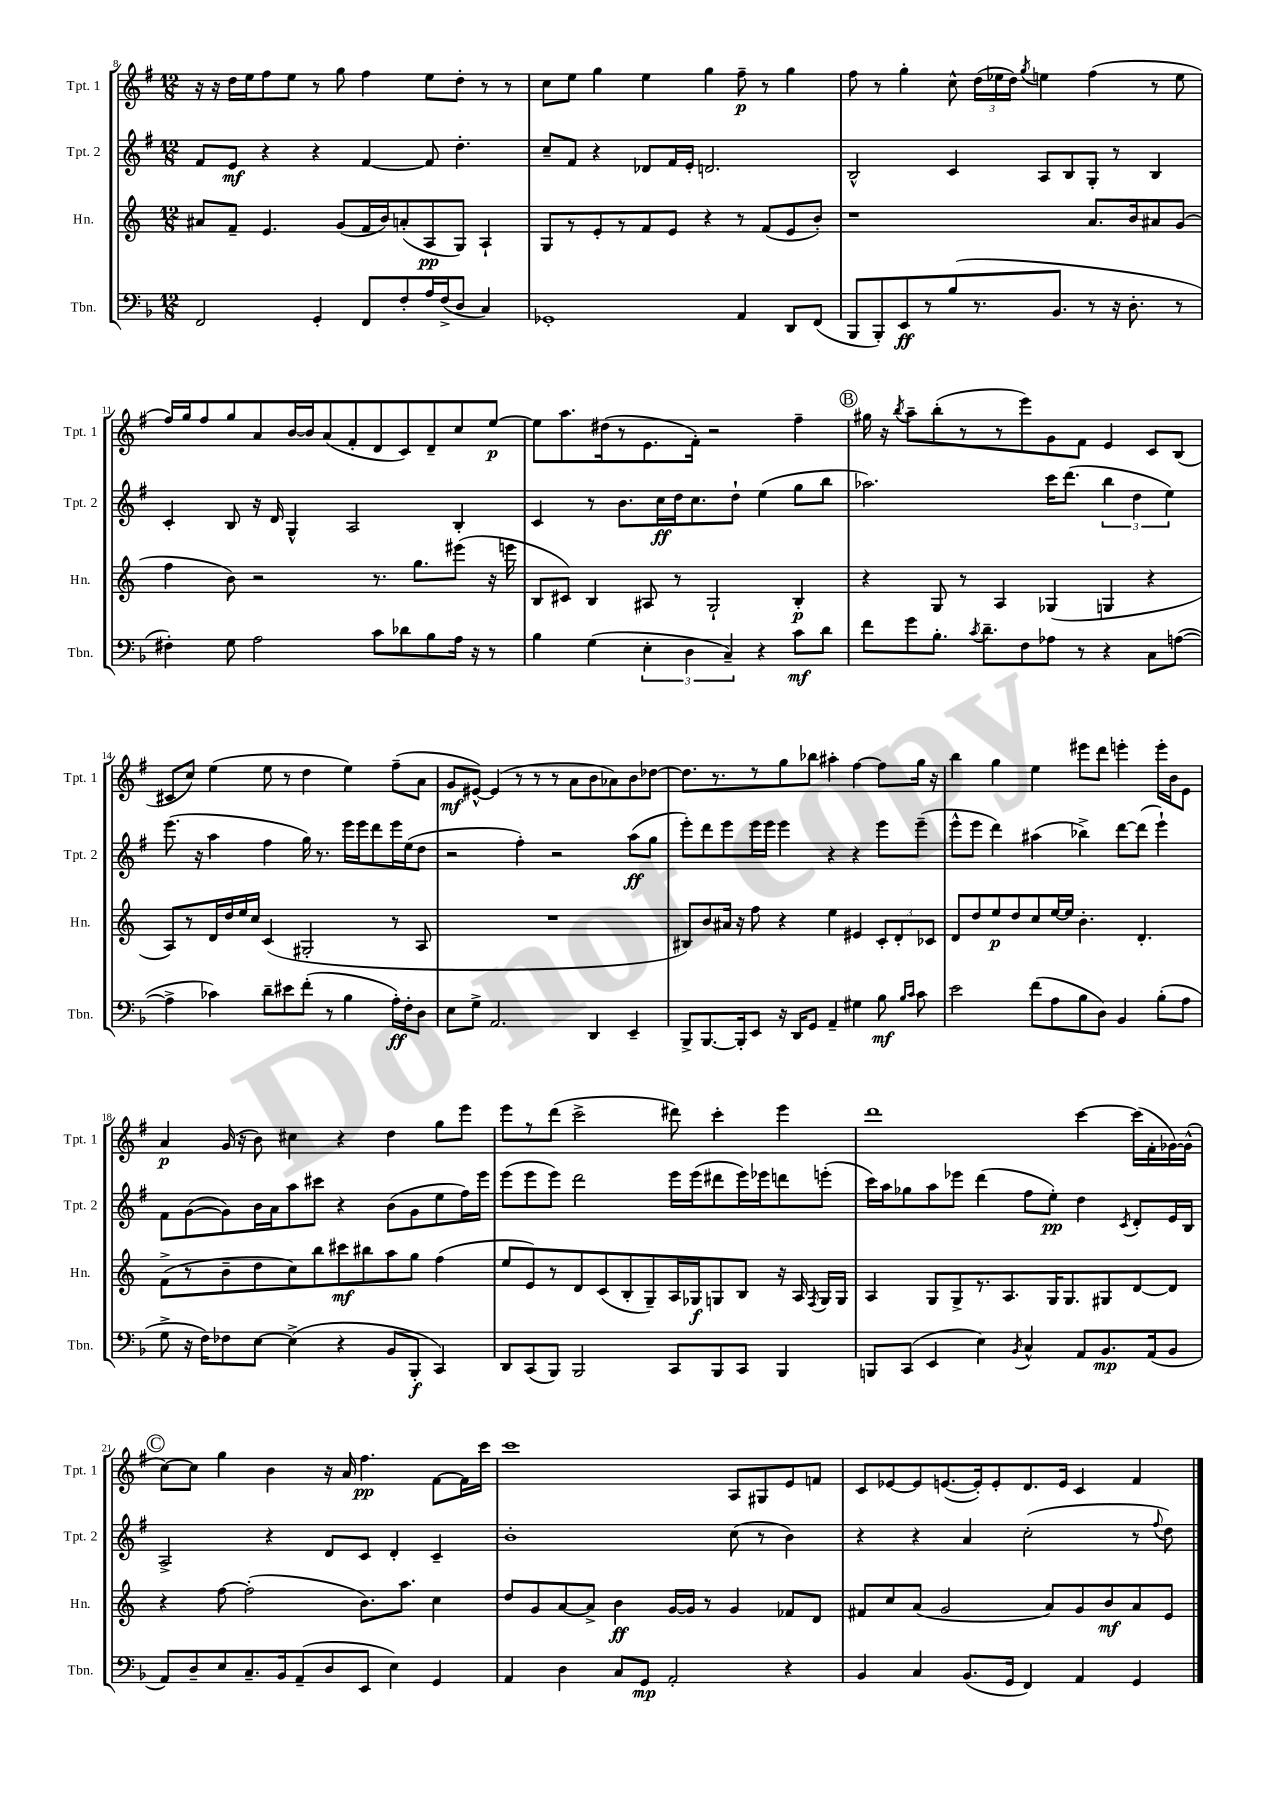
<<
\new StaffGroup <<
\new Staff = "s0" \with { instrumentName = "Tpt. 1" shortInstrumentName = "Tpt. 1" } {
    \clef treble \key g \major \numericTimeSignature \time 12/8
    \autoBeamOff r16 r16 d''16[ e''16 fis''8 e''8] r8 g''8 fis''4 e''8[ d''8]-. r8 r8 |
    c''8[ e''8] g''4 e''4 g''4 fis''8--\p r8 g''4 |
    fis''8 r8 g''4-. c''8-^ \tuplet 3/2 { d''16[( ees''16 d''16]) } \acciaccatura { g''8 } e''4 fis''4( r8 e''8 |
    fis''16[) g''16 fis''8 g''8 a'8 b'16~ b'16 a'8( fis'8-. d'8 c'8) d'8-- c''8 e''8]~\p |
    e''8[ a''8. dis''16( r8 e'8. fis'16]-.) r2 fis''4-- |
    \mark \markup { \circle "B" } gis''16 r16 \acciaccatura { b''8 } a''8[-- b''8-.( r8 r8 e'''8) g'8 fis'8] e'4 c'8[ b8]( |
    cis'8[ c''8]) e''4( e''8 r8 d''4 e''4) fis''8[--( a'8] |
    g'8[\mf eis'8]~-^) eis'4( r8 r8 r8 a'8[ b'8 aes'8) b'8 des''8]~ |
    des''8.[ r8. r8 g''8 bes''8] ais''4-. fis''4~ fis''8[ g''16] r16 |
    b''4 g''4 e''4 eis'''8[ d'''8] e'''4-. e'''16[-. b'16 e'8] |
    a'4\p g'16( r16 b'8) cis''4 r4 d''4 g''8[ e'''8] |
    e'''8[ r8 d'''8]( c'''2-> dis'''8) c'''4-. e'''4 |
    d'''1 c'''4~ c'''16[( fis'16-. ges'16~) ges'16]-^( |
    \mark \markup { \circle "C" } c''8[~) c''8] g''4 b'4 r16 a'16 fis''4.\pp fis'8[~ fis'16 c'''16] |
    c'''1 a8[ gis8 e'8 f'8] |
    c'8[ ees'8~ ees'8 e'8.~( e'16-.) e'8-. d'8. e'16] c'4 fis'4 \bar "|." |
}
\new Staff = "s1" \with { instrumentName = "Tpt. 2" shortInstrumentName = "Tpt. 2" } {
    \clef treble \key g \major \numericTimeSignature \time 12/8
    \autoBeamOff fis'8[ e'8]\mf r4 r4 fis'4~ fis'8 d''4.-. |
    c''8[-- fis'8] r4 des'8[ fis'16 e'16]-. d'2. |
    b2-^ c'4 a8[ b8 g8]-. r8 b4 |
    c'4-. b8 r16 d'16 g4-^ a2 b4-. |
    c'4 r8 b'8.[ c''16\ff d''16 c''8. d''8]-! e''4( g''8[ b''8] |
    \mark \markup { \circle "B" } aes''2.) c'''16[ d'''8.]( \tuplet 3/2 { b''4 d''4 e''4) } |
    e'''8.( r16 a''4 fis''4 g''16) r8. e'''16[ e'''16 d'''8 e'''16 e''16( d''8] |
    r2 fis''4-.) r2 a''8[\ff( g''8] |
    e'''8[-.) d'''8 e'''8 e'''16 e'''16] e'''4 r4 r4 e'''8[ e'''8]--( |
    e'''8[-^ e'''8] d'''4) ais''4( bes''4->) d'''8[~ d'''8]( e'''4-!) |
    fis'8[ g'8~( g'8) b'16 a'16 a''8 cis'''8] r4 b'8[( g'8 e''8 fis''16) e'''16] |
    e'''8[( e'''8 e'''8]) d'''2 e'''16[ e'''16( dis'''8 e'''16) ees'''16 d'''8 e'''8]-.( |
    c'''16[) a''16 ges''8 a''8 ees'''8] d'''4( fis''8[ e''8]-.\pp) d''4 \acciaccatura { c'8 } d'8[-. e'16 b16] |
    \mark \markup { \circle "C" } a2-> r4 d'8[ c'8] d'4-. c'4-- |
    b'1-. c''8( r8 b'4) |
    r4 r4 a'4 c''2-.( r8 \appoggiatura { fis''8 } d''8) \bar "|." |
}
\new Staff = "s2" \with { instrumentName = "Hn." shortInstrumentName = "Hn." } {
    \clef treble \key c \major \numericTimeSignature \time 12/8
    \autoBeamOff ais'8[ f'8]-- e'4. g'8[( f'16 b'16) a'8-.( a8\pp g8]) a4-! |
    g8[ r8 e'8-. r8 f'8 e'8] r4 r8 f'8[( e'8 b'8]-.) |
    r1 a'8.[ b'16 ais'8 g'8]( |
    f''4 b'8) r2 r8. g''8.[ eis'''8]( r16 e'''16 |
    b8[ cis'8]) b4 ais8 r8 g2-! b4-.\p |
    \mark \markup { \circle "B" } r4 g8 r8 a4 ges4( g4 r4 |
    a8[) r8 d'16 d''16 e''16 c''16] c'4( gis2-. r8 a8 |
    R1. |
    bis8[) b'8 ais'16] r16 f''8 r4 e''4 eis'4 \tuplet 3/2 { c'8[-. d'8-. ces'8] } |
    d'8[ d''8 e''8\p d''8 c''8 e''16~ e''16] b'4.-. d'4.-. |
    f'8[->( r8 b'8-- d''8 c''8) b''8 cis'''8\mf bis''8 a''8 g''8] f''4( |
    e''8[ e'8) r8 d'8 c'8( b8-. g8--) a16 ges16\f g8 b8] r16 a16 \acciaccatura { f8 } g16[ g16] |
    a4 g8[ g8-> r8. a8. g16 g8. gis8 d'8~ d'8] |
    \mark \markup { \circle "C" } r4 f''8~ f''2-.( b'8.[) a''8.] c''4 |
    d''8[ g'8 a'8~ a'8]-> b'4\ff g'16[~ g'16] r8 g'4 fes'8[ d'8] |
    fis'8[ c''8 a'8]( g'2 a'8[) g'8 b'8\mf a'8 e'8] \bar "|." |
}
\new Staff = "s3" \with { instrumentName = "Tbn." shortInstrumentName = "Tbn." } {
    \clef bass \key f \major \numericTimeSignature \time 12/8
    \autoBeamOff f,2 g,4-. f,8[ f8-. a16 f16->( d8] c4) |
    ges,1-. a,4 d,8[ f,8]( |
    bes,,8[ bes,,8-.) e,8\ff r8 bes8( r8. bes,8.] r8 r16 d8.-. r8 |
    fis4-.) g8 a2 c'8[ des'8 bes8 a16] r16 r8 |
    bes4 g4( \tuplet 3/2 { e4-. d4 c4--) } r4 c'8[\mf d'8] |
    \mark \markup { \circle "B" } f'8[ g'8 bes8.]-. \acciaccatura { c'8 } d'8.[-- f8 aes8] r8 r4 c8[ a8]~( |
    a4-> ces'4) d'8[-- eis'8 f'8]-.( r8 bes4 a16[-.\ff) f16-. d8] |
    e8[ g8]-> a,2. d,4 e,4-- |
    bes,,8[-> bes,,8.~ bes,,16-. e,8] r16 d,16[ g,8] a,4-- gis4 bes8\mf \grace { bes16[ c'16] } c'8 |
    e'2 f'8[( a8 bes8 d8]) bes,4 bes8[-.( a8] |
    g8-> r16 f16[) fes8 e8]~ e4->( r4 bes,8[ bes,,8]-.\f c,4) |
    d,8[ c,8( bes,,8]) bes,,2 c,8[ bes,,8 c,8] bes,,4 |
    b,,8[ c,8]( e,4 e4) \acciaccatura { bes,8 } c4-^ a,8[ bes,8.\mp a,16( bes,8] |
    \mark \markup { \circle "C" } a,8[) d8-- e8 c8.-- bes,16 a,8--( d8 e,8] e4) g,4 |
    a,4 d4 c8[ g,8]\mp a,2-. r4 |
    bes,4 c4 bes,8.[( g,16] f,4) a,4 g,4 \bar "|." |
}
>>
>>
\layout { \context { \Score currentBarNumber = #8 } }
